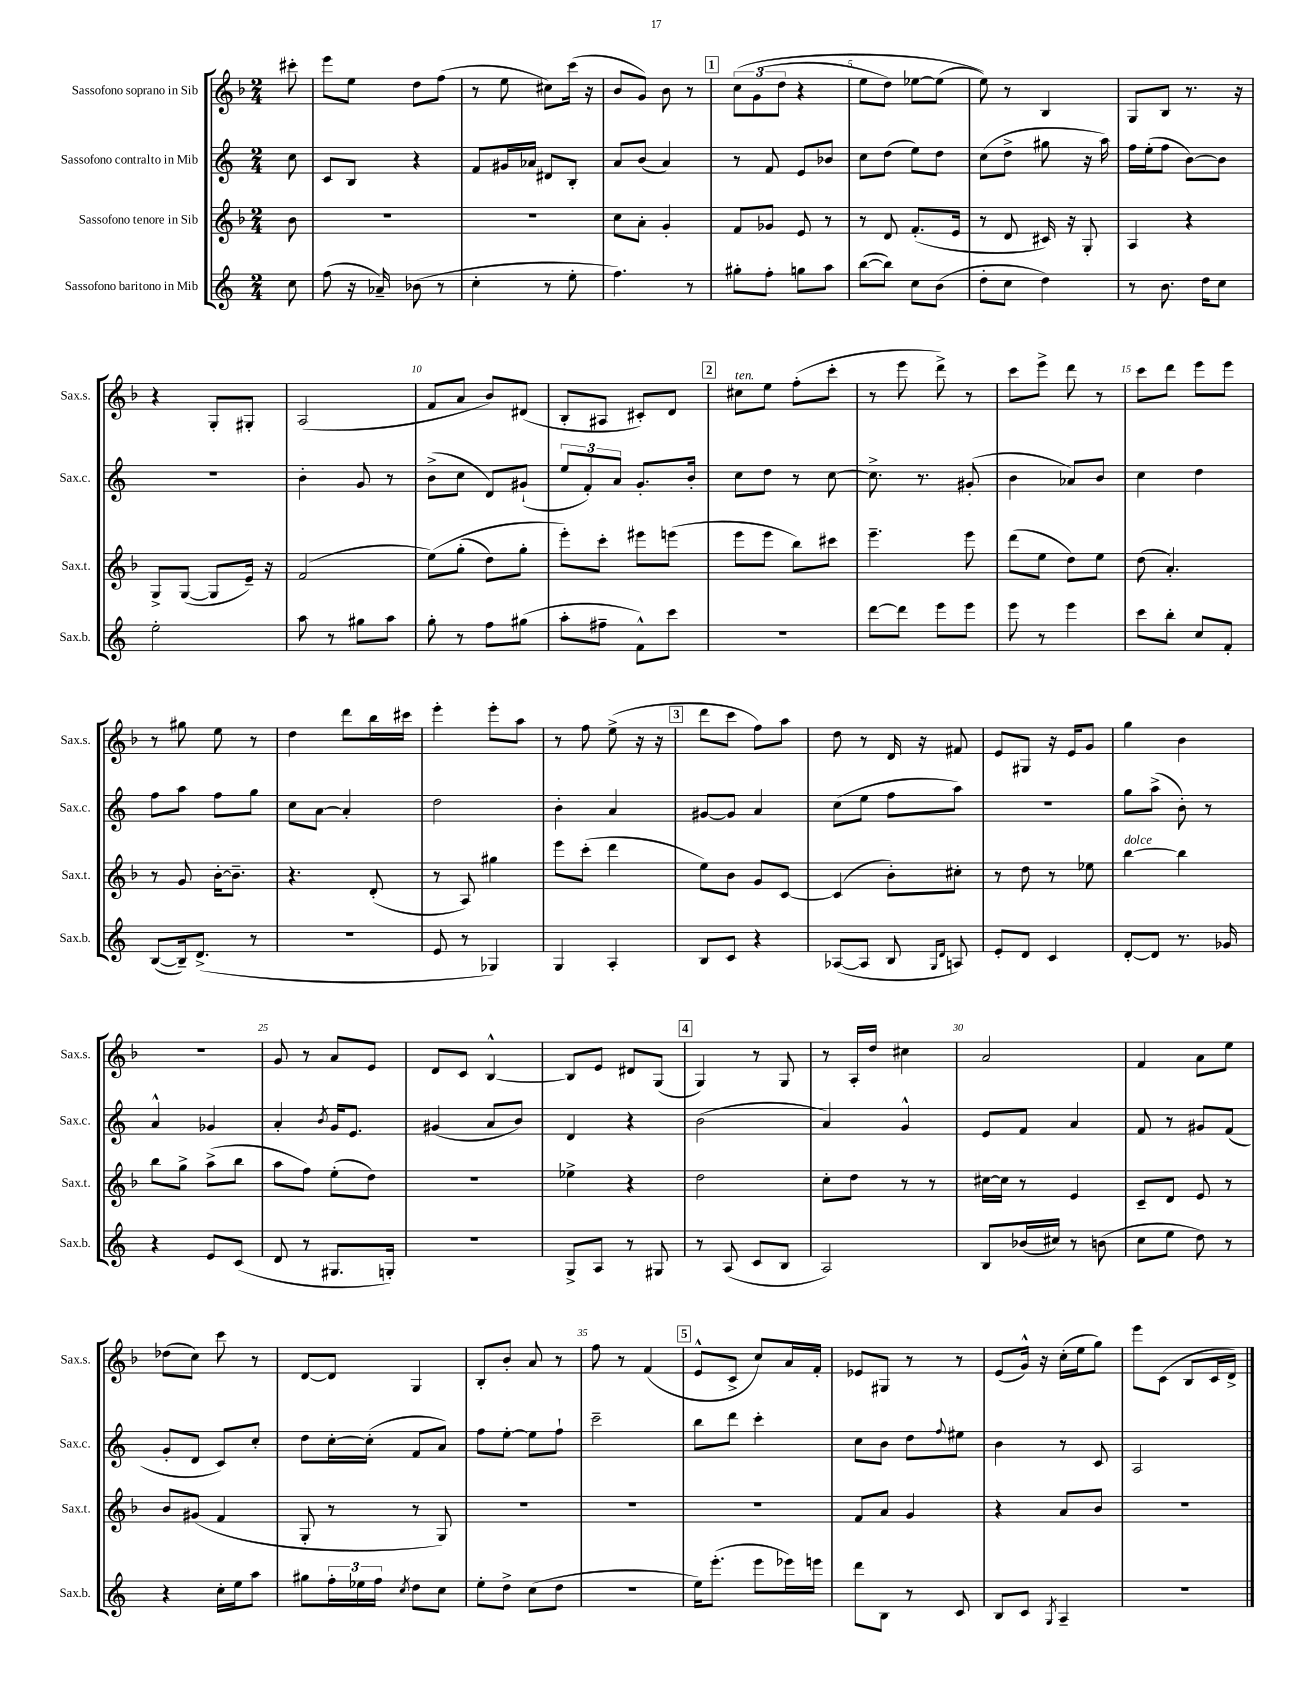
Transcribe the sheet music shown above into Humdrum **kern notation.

**kern	**kern	**kern	**kern
*staff4	*staff3	*staff2	*staff1
*clefG2	*clefG2	*clefG2	*clefG2
*k[]	*k[b-]	*k[]	*k[b-]
*M2/4	*M2/4	*M2/4	*M2/4
8cc	8b-	8cc	8ccc#'
=	=	=	=
(8ff	2r	8c	8eee
16r	.	8B	8ee
16a-~)	.	.	.
(8b-	.	4r	8dd
8r	.	.	(8ff
=	=	=	=
4cc'	2r	8f	8r
.	.	16g#	8ee
.	.	16a-	.
8r	.	8d#	8cc#)
8ee'	.	8B'	(16ccc
.	.	.	16r
=	=	=	=
4.ff)	8cc	8a	8b-
.	8a'	(8b	8g)
.	4g'	4a)	8b-
8r	.	.	8r
=	=	=	=
8gg#'	8f	8r	&(12cc
.	.	.	(12g
8ff'	8g-	8f	.
.	.	.	12dd
8gg	8e	8e	4r
8aa	8r	8b-	.
=	=	=	=
([8bb	8r	8cc	8ee
8bb])	8d	(8dd	8dd)
8cc	(8.f'	8ee)	[8ee-
(8b	.	8dd	(8ee-]
.	16e	.	.
=	=	=	=
8dd'	8r	(8cc	8ee)&)
8cc	8d	8dd^	8r
4dd)	16c#)	8gg#	4B-
.	16r	.	.
.	8G'	16r	.
.	.	16aa)	.
=	=	=	=
8r	4A	16ff	8G
.	.	(16ee'	.
8.b	.	8ff	8B-
.	4r	[8b)	8.r
16dd	.	.	.
8cc	.	8b]	.
.	.	.	16r
=	=	=	=
2ee'	8G^	2r	4r
.	([8G	.	.
.	8G]	.	8G'
.	16e~)	.	8G#'
.	16r	.	.
=	=	=	=
8aa	(2f	4b'	(2A
8r	.	.	.
8gg#	.	8g	.
8aa	.	8r	.
=	=	=	=
8gg'	&(8ee)	(8b^	8f
8r	(8gg'	8cc	8a
8ff	8dd)	8d)	8b-)
(8gg#	8gg'	(8g#`	(8d#
=	=	=	=
8aa'	8eee'&)	12ee	8B-'
.	.	12f')	.
8ff#~	8ccc'	.	8A#
.	.	12a	.
8f^^)	8eee#	8.g'	8c#')
8ccc	(8eee	.	8d
.	.	16b'	.
=	=	=	=
2r	8eee	8cc	8cc#
.	8eee	8dd	8ee
.	8bb-)	8r	(8ff'
.	8ccc#	[8cc	8ccc'
=	=	=	=
[8ddd	4.eee~	8.cc^]	8r
8ddd]	.	.	8eee
.	.	8.r	.
8eee	.	.	8ddd^)
8eee	8eee	(8g#'	8r
=	=	=	=
8eee	(8ddd	4b	8ccc
8r	8ee	.	8eee^
4eee	8dd)	8a-)	8ddd
.	8ee	8b	8r
=	=	=	=
8ccc	(8dd	4cc	8ccc
8bb'	4.a')	.	8ddd
8cc	.	4dd	8eee
8f'	.	.	8eee
=	=	=	=
([8B	8r	8ff	8r
16B~])	8g	8aa	8gg#
(8.d^	.	.	.
.	[16b-'	8ff	8ee
.	8.b-~]	.	.
8r	.	8gg	8r
=	=	=	=
2r	4.r	8cc	4dd
.	.	[8a	.
.	.	4a']	8ddd
.	(8d'	.	16bb-
.	.	.	16ccc#
=	=	=	=
8e	8r	2dd	4eee'
8r	8A)	.	.
4G-)	4gg#	.	8eee'
.	.	.	8aa
=	=	=	=
4G	8eee	4b'	8r
.	(8ccc'	.	8ff
4A'	4ddd	4a	(8ee^
.	.	.	16r
.	.	.	16r
=	=	=	=
8B	8ee)	[8g#	8ddd
8c	8b-	8g#]	8ccc
4r	8g	4a	8ff)
.	[8c	.	8aa
=	=	=	=
([8A-	(4c]	(8cc	8dd
8A-]	.	8ee	8r
8B	8b-')	8ff	16d
.	.	.	16r
16qqG	.	.	.
16qqd	.	.	.
8A)	8cc#'	8aa)	8f#
=	=	=	=
8e'	8r	2r	8e
8d	8dd	.	8G#
4c	8r	.	16r
.	.	.	16e
.	8ee-	.	8g
=	=	=	=
[8d'	[4bb-	8gg	4gg
8d]	.	(8aa^	.
8.r	4bb-]	8b')	4b-
.	.	8r	.
16g-	.	.	.
=	=	=	=
4r	8bb-	4a^^	2r
.	8gg^	.	.
8e	(8aa^	4g-	.
(8c	8bb-	.	.
=	=	=	=
8d	8aa	4a'	8g
8r	8ff)	.	8r
.	.	8qb	.
8.G#	(8ee'	16g	8a
.	.	8.e	.
.	8dd)	.	8e
16G')	.	.	.
=	=	=	=
2r	2r	(4g#	8d
.	.	.	8c
.	.	8a	[4B-^^
.	.	8b)	.
=	=	=	=
8G^	4ee-^	4d	8B-]
8A	.	.	8e
8r	4r	4r	8d#
8G#	.	.	(8G
=	=	=	=
8r	2dd	(2b	4G)
(8A	.	.	.
8c	.	.	8r
8B	.	.	8G
=	=	=	=
2A)	8cc'	4a)	8r
.	8dd	.	16A'
.	.	.	16dd
.	8r	4g^^	4cc#
.	8r	.	.
=	=	=	=
8B	[16cc#	8e	2a
.	16cc#]	.	.
(16b-	8r	8f	.
16cc#)	.	.	.
8r	4e	4a	.
(8b	.	.	.
=	=	=	=
8cc	8c~	8f	4f
8ee	8d	8r	.
8dd)	8e	8g#	8a
8r	8r	(8f	8ee
=	=	=	=
4r	8b-	8g'	(8dd-
.	(8g#	8d	8cc)
16cc'	4f	8c)	8ccc
16ee	.	.	.
8aa	.	8cc'	8r
=	=	=	=
8gg#	8G'	8dd	[8d
24ff'	8r	[16cc'	8d]
24ee-	.	.	.
.	.	(16cc']	.
24ff	.	.	.
8qcc	.	.	.
8dd	8r	8f	4G
8cc	8G)	8a)	.
=	=	=	=
8ee'	2r	8ff	8B-'
8dd^	.	[8ee'	8b-'
(8cc	.	8ee]	8a
8dd	.	8ff`	8r
=	=	=	=
2r	2r	2ccc~	8ff
.	.	.	8r
.	.	.	(4f
=	=	=	=
16ee)	2r	8bb	8e^^
(8.eee'	.	.	.
.	.	8ddd	8c^
8eee	.	4ccc'	8cc)
16eee-)	.	.	16a
16eee	.	.	16f'
=	=	=	=
8ddd	8f	8cc	8e-
8B	8a	8b	8G#
8r	4g	8dd	8r
.	.	8qqff	.
8c	.	8ee#	8r
=	=	=	=
8B	4r	4b	(8e
8c	.	.	16g^^)
.	.	.	16r
8qG	.	.	.
4A~	8a	8r	(16cc'
.	.	.	16ee
.	8b-	8c	8gg)
=	=	=	=
2r	2r	2A	8eee
.	.	.	(8c
.	.	.	8B-
.	.	.	16c
.	.	.	16d^)
==	==	==	==
*-	*-	*-	*-
